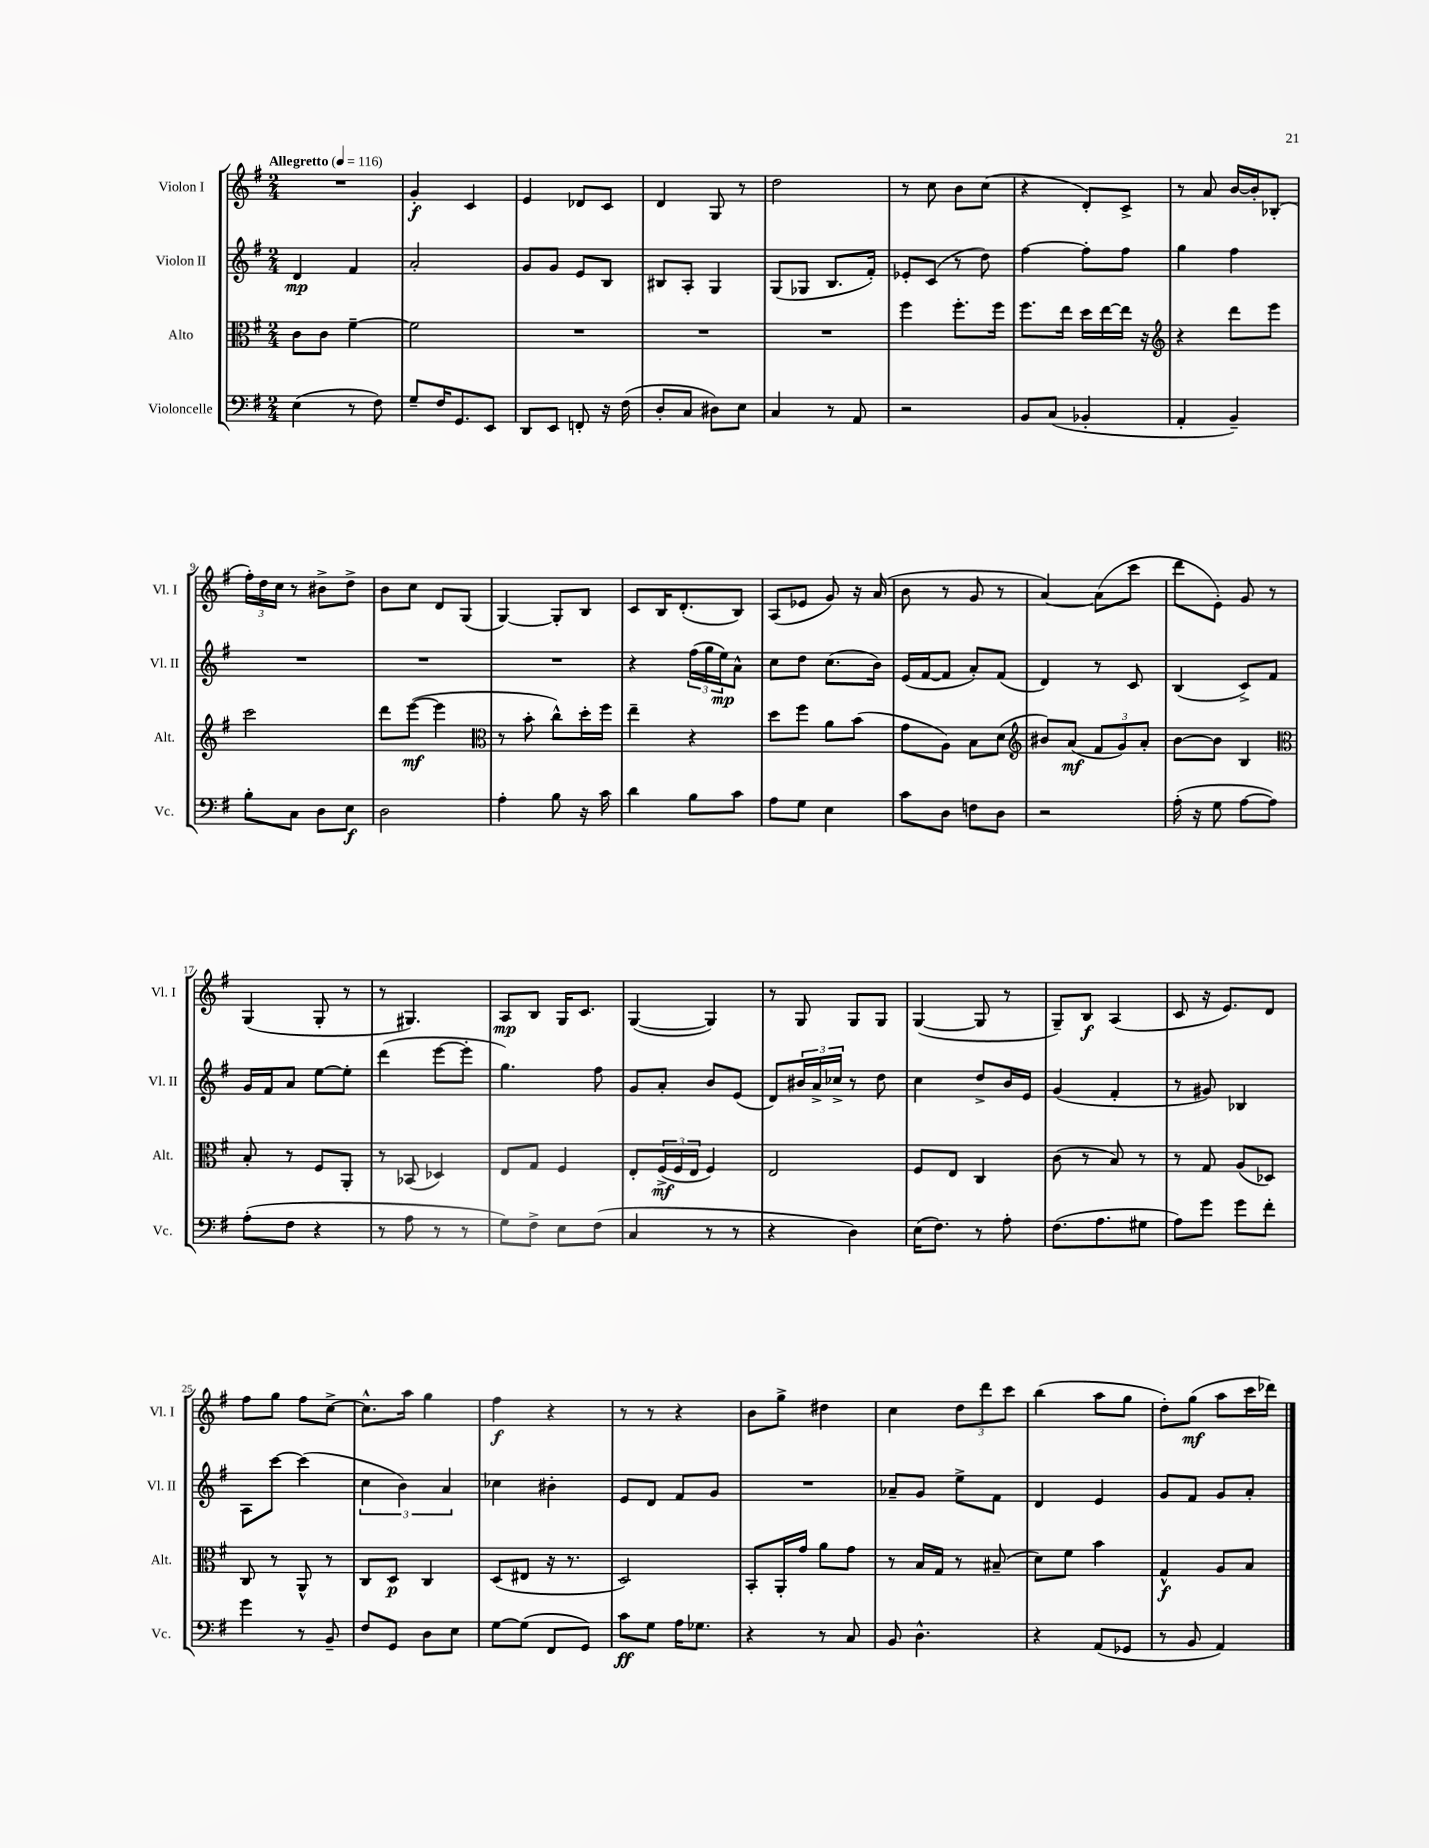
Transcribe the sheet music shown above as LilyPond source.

<<
\new StaffGroup <<
\new Staff = "s0" \with { instrumentName = "Violon I" shortInstrumentName = "Vl. I" } {
    \clef treble \key g \major \numericTimeSignature \time 2/4 \tempo "Allegretto" 4 = 116
    R2 |
    g'4-.\f c'4 |
    e'4 des'8 c'8 |
    d'4 g8 r8 |
    d''2 |
    r8 c''8 b'8 c''8( |
    r4 d'8-.) c'8-> |
    r8 a'8 b'16~ b'16-. bes8-.( |
    \tuplet 3/2 { fis''16-.) d''16 c''16 } r8 bis'8-> d''8-> |
    b'8 c''8 d'8 g8( |
    g4~) g8-. b8 |
    c'8 b16 d'8.-.( b8) |
    a8( ees'8 g'8) r16 a'16( |
    b'8 r8 g'8 r8 |
    a'4~) a'8( c'''8 |
    d'''8 e'8-.) g'8 r8 |
    g4( g8-. r8 |
    r8 gis4.) |
    a8\mp b8 g16 c'8. |
    g4~( g4) |
    r8 g8 g8 g8 |
    g4~( g8 r8 |
    g8--) b8\f a4( |
    c'8 r16 e'8.) d'8 |
    fis''8 g''8 fis''8 c''8~-> |
    c''8.-^ a''16 g''4 |
    fis''4\f r4 |
    r8 r8 r4 |
    b'8 g''8-> dis''4 |
    c''4 \tuplet 3/2 { d''8 d'''8 c'''8 } |
    b''4( a''8 g''8 |
    d''8-.) g''8\mf( a''8 c'''16 des'''16) \bar "|." |
}
\new Staff = "s1" \with { instrumentName = "Violon II" shortInstrumentName = "Vl. II" } {
    \clef treble \key g \major \numericTimeSignature \time 2/4
    d'4\mp fis'4 |
    a'2-. |
    g'8 g'8 e'8 b8 |
    bis8 a8-. g4 |
    g8( ges8 b8. fis'16-.) |
    ees'8-. c'8( r8 d''8) |
    fis''4~ fis''8-. fis''8 |
    g''4 fis''4 |
    R2 |
    R2 |
    R2 |
    r4 \tuplet 3/2 { fis''16( g''16 e''16\mp) } a'8-^ |
    c''8 d''8 c''8.( b'16) |
    e'16( fis'16~ fis'8 a'8-.) fis'8( |
    d'4) r8 c'8 |
    b4( c'8->) fis'8 |
    g'16 fis'16 a'8 e''8~ e''8-. |
    d'''4( e'''8~ e'''8-. |
    g''4.) fis''8 |
    g'8 a'8-. b'8 e'8( |
    d'8) \tuplet 3/2 { bis'16 a'16-> ces''16-> } r8 d''8 |
    c''4 d''8-> b'16 e'16 |
    g'4( fis'4-. |
    r8 gis'8) bes4 |
    a8 c'''8~ c'''4( |
    \tuplet 3/2 { c''4 b'4) a'4 } |
    ces''4 bis'4-. |
    e'8 d'8 fis'8 g'8 |
    R2 |
    aes'8-- g'8 e''8-> fis'8 |
    d'4 e'4 |
    g'8 fis'8 g'8 a'8-. \bar "|." |
}
\new Staff = "s2" \with { instrumentName = "Alto" shortInstrumentName = "Alt." } {
    \clef alto \key g \major \numericTimeSignature \time 2/4
    c'8 c'8 fis'4~-- |
    fis'2 |
    R2 |
    R2 |
    R2 |
    fis''4 fis''8.-. fis''16 |
    fis''8. e''16 d''16 e''16~ e''16 r16 |
    \clef treble r4 d'''8 e'''8 |
    c'''2 |
    d'''8 e'''8~\mf( e'''4 |
    \clef alto r8 b'8-. c''8-^) d''16-. fis''16 |
    e''4-- r4 |
    d''8 fis''8 a'8 b'8( |
    g'8 a8) b8 d'8( |
    \clef treble bis'8) a'8\mf( \tuplet 3/2 { fis'8 g'8) a'8-. } |
    b'8~ b'8 b4 |
    \clef alto b8-. r8 fis8 a,8-. |
    r8 bes,8( des4) |
    e8 g8 fis4 |
    e8-. \tuplet 3/2 { fis16->\mf( fis16 e16 } fis4) |
    e2 |
    fis8 e8 c4 |
    c'8( r8 b8) r8 |
    r8 g8 a8( des8) |
    c8 r8 a,8-^ r8 |
    c8 d8\p c4 |
    d8( eis8 r16 r8. |
    d2) |
    b,8-. a,16-. g'16 a'8 g'8 |
    r8 b16 g16 r8 bis8--( |
    d'8) fis'8 b'4 |
    g4-^\f a8 b8 \bar "|." |
}
\new Staff = "s3" \with { instrumentName = "Violoncelle" shortInstrumentName = "Vc." } {
    \clef bass \key g \major \numericTimeSignature \time 2/4
    e4( r8 fis8) |
    g8-- fis16 g,8. e,8 |
    d,8 e,8 f,8-. r16 fis16( |
    d8-. c8 dis8) e8 |
    c4 r8 a,8 |
    r2 |
    b,8 c8( bes,4-. |
    a,4-. b,4--) |
    b8-. c8 d8 e8\f |
    d2 |
    a4-. b8 r16 c'16 |
    d'4 b8 c'8 |
    a8 g8 e4 |
    c'8 d8 f8 d8 |
    r2 |
    a16-.( r16 g8 a8~ a8) |
    a8-.( fis8 r4 |
    r8 a8 r8 r8 |
    g8) fis8-> e8 fis8( |
    c4 r8 r8 |
    r4 d4) |
    e16( fis8.) r8 a8-. |
    fis8.( a8. gis8 |
    a8) g'8 g'8 fis'8-. |
    g'4 r8 b,8-- |
    fis8 g,8 d8 e8 |
    g8~ g8( fis,8 g,8) |
    c'8\ff g8 a16 ges8. |
    r4 r8 c8 |
    b,8 d4.-^ |
    r4 a,8( ges,8 |
    r8 b,8 a,4) \bar "|." |
}
>>
>>
